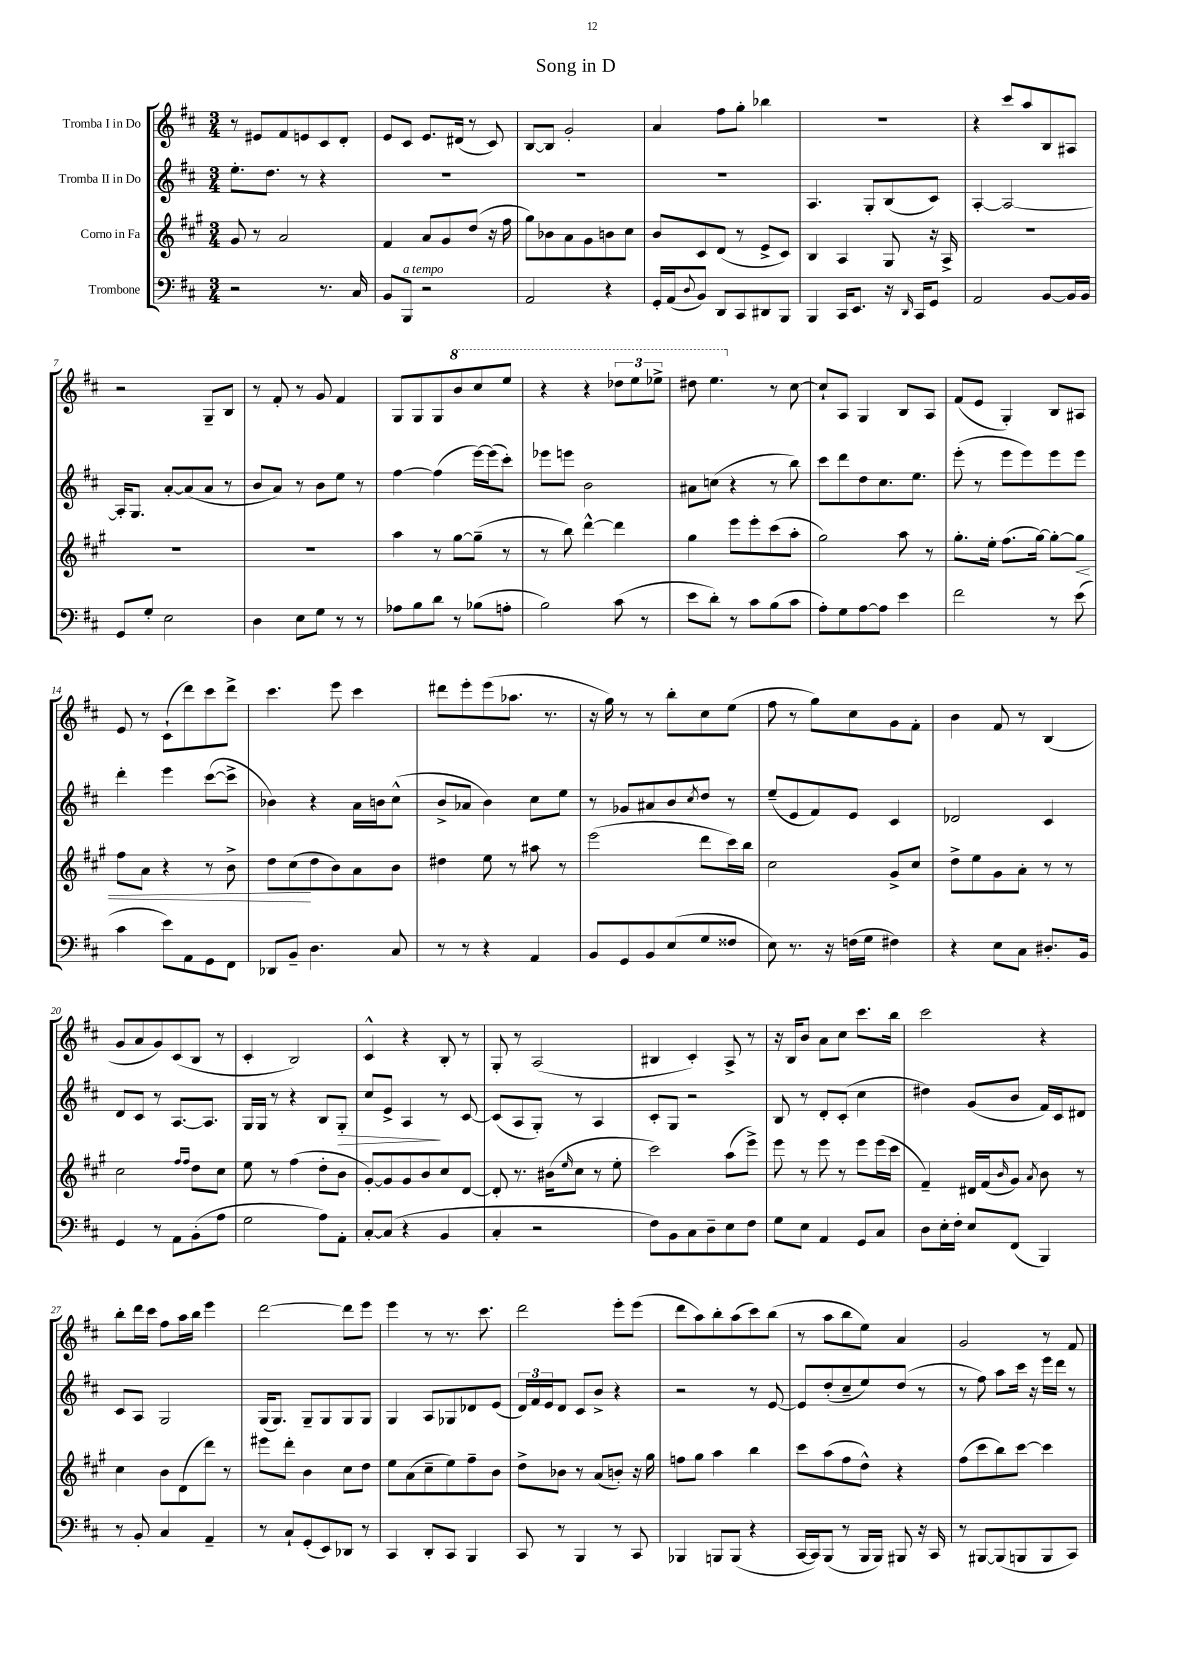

**kern	**kern	**kern	**kern
*staff4	*staff3	*staff2	*staff1
*clefF4	*clefG2	*clefG2	*clefG2
*k[f#c#]	*k[f#c#g#]	*k[f#c#]	*k[f#c#]
*M3/4	*M3/4	*M3/4	*M3/4
2r	8g#	8.ee'	8r
.	8r	.	8e#
.	.	8.dd	.
.	2a	.	8f#
.	.	8r	8e
8.r	.	4r	8c#
.	.	.	8d'
16C#	.	.	.
=	=	=	=
8BB	4f#	2.r	8e
8BBB	.	.	8c#
2r	8a	.	8.e
.	8g#	.	.
.	.	.	(16d#
.	(8dd	.	8r
.	16r	.	8c#)
.	16ff#	.	.
=	=	=	=
2AA	8gg#)	2.r	[8B
.	8b-	.	8B]
.	8a	.	2g'
.	8g#	.	.
4r	8b	.	.
.	8cc#	.	.
=	=	=	=
16GG'	8b	2.r	4a
(16AA	.	.	.
8qqD	.	.	.
8BB)	8c#	.	.
8DD	(8d	.	8ff#
8CC#	8r	.	8gg'
8DD#	8e^	.	4bb-
8BBB	8c#)	.	.
=	=	=	=
4BBB	4B	4.A	2.r
16CC#	4A	.	.
8.EE	.	.	.
.	.	8G'	.
16r	8G#	(8B	.
16qqDD	.	.	.
16CC#	.	.	.
8GG	16r	8c#)	.
.	16A^	.	.
=	=	=	=
2AA	2.r	[4A'	4r
.	.	2A_	8ccc#
.	.	.	8aa
[8BB	.	.	8B
16BB]	.	.	8A#
16BB	.	.	.
=	=	=	=
8GG	2.r	16A']	2r
.	.	8.G	.
8G'	.	.	.
2E	.	[8a'	.
.	.	(8a]	.
.	.	8a	8G~
.	.	8r	8B
=	=	=	=
4D	2.r	8b	8r
.	.	8a)	8f#'
8E	.	8r	8r
8G	.	8b	8g
8r	.	8ee	4f#
8r	.	8r	.
=	=	=	=
8A-	4aa	[4ff#	8G
8B	.	.	8G
8d	8r	(4ff#]	8G
8r	[8gg#	.	8bb
(8B-	(8gg#~]	[16eee)	8ccc#
.	.	(16eee]	.
8A'	8r	8ccc#')	8eee
=	=	=	=
2B)	8r	8eee-	4r
.	8bb)	8eee	.
.	[4ddd^^	2b	4r
(8c#	4ddd]	.	12ddd-
.	.	.	12eee
8r	.	.	.
.	.	.	12eee-^
=	=	=	=
8e	4gg#	8a#	8ddd#
8d')	.	(8cc	4.eee
8r	8eee	4r	.
8c#	8eee'	.	.
(8B	(8ccc#	8r	8r
8c#	8aa'	8bb)	[8cc#
=	=	=	=
8A')	2gg#)	8ccc#	8cc#`]
8G	.	8ddd	8A
[8A	.	8dd	4G
8A]	.	8.cc#	.
4e	8aa	.	8B
.	.	8.ee	.
.	8r	.	8A
=	=	=	=
2f#	8.gg#'	(8eee'	(8f#
.	.	8r	8e
.	16ee'	.	.
.	(8.ff#	8eee	4G')
.	.	8eee)	.
.	[16gg#)	.	.
8r	8gg#'_	8eee	8B
(8e	8gg#]	8eee	8A#
=	=	=	=
4c#	8ff#	4ddd'	8e
.	8a	.	8r
8e)	4r	4eee	(8c#`
8AA	.	.	8ddd)
8GG	8r	([8ccc#	8ccc#
8FF#	8b^	8ccc#^]	8ddd^
=	=	=	=
8DD-	8dd	4b-)	4.ccc#
8BB~	(8cc#	.	.
4.D	8dd	4r	.
.	8b)	.	8eee
.	8a	16a	4ccc#
.	.	16b	.
8C#	8b	(8cc#^^	.
=	=	=	=
8r	4dd#	8b^	8ddd#
8r	.	8a-	8eee'
4r	8ee	4b)	(8eee
.	8r	.	8.aa-
4AA	8aa#	8cc#	.
.	.	.	8.r
.	8r	8ee	.
=	=	=	=
8BB	(2eee	8r	16r
.	.	.	16gg)
8GG	.	8g-	8r
8BB	.	8a#	8r
(8E	.	8b	8bb'
.	.	8qcc#	.
8G	8ddd	8dd	8cc#
8F##	16ccc#)	8r	(8ee
.	16bb	.	.
=	=	=	=
8E)	2cc#	(8ee~	8ff#
8.r	.	8e	8r
.	.	8f#)	8gg)
16r	.	.	.
(16F	.	8e	8cc#
16G	.	.	.
4F#)	8g#^	4c#	8g
.	8cc#	.	8f#'
=	=	=	=
4r	8dd^	2d-	4b
.	8ee	.	.
8E	8g#	.	8f#
8C#	8a'	.	8r
8.D#'	8r	4c#	(4B
.	8r	.	.
16BB	.	.	.
=	=	=	=
4GG	2cc#	8d	8g
.	.	8c#	8a
8r	.	8r	8g)
8AA	.	[8.A	(8c#
.	16qqff#	.	.
.	16qqff#	.	.
(8BB'	8dd	.	8B
.	.	8.A]	.
8A	8cc#	.	8r
=	=	=	=
2G	8ee	16G	4c#'
.	.	16G	.
.	8r	8r	.
.	(4ff#	4r	2B)
8A)	8dd'	8B	.
8AA'	8b	8G'	.
=	=	=	=
[8C#'	[8g#')	8cc#	4c#^^
(8C#]	8g#]	8e^	.
4r	8g#	4A	4r
.	8b	.	.
4BB	8cc#	8r	8B'
.	[8d	[8c#	8r
=	=	=	=
4C#'	8d']	(8c#]	8G'
.	8.r	8A	8r
2r	.	8G')	(2A
.	(16b#	.	.
.	16qqee	.	.
.	8cc#	8r	.
.	8r	4A	.
.	8ee'	.	.
=	=	=	=
8F#)	2ccc#)	8c#'	4B#
8BB	.	8G	.
8C#	.	2r	4c#')
8D~	.	.	.
8E	(8aa	.	8A^
8F#	8eee^)	.	8r
=	=	=	=
8G	8eee	8B	16r
.	.	.	16B
8E	8r	8r	8b
4AA	8eee	8d'	8a
.	8r	(8c#'	8cc#
8GG	8eee	4cc#	8.ccc#
8C#	(16eee	.	.
.	16ccc#	.	16bb
=	=	=	=
8D	4f#~)	4dd#)	2ccc#
16E'	.	.	.
16F#'	.	.	.
8E	16d#	(8g	.
.	(16f#	.	.
.	16qqb	.	.
(8FF#	8g#)	8b	.
.	8qa	.	.
4BBB)	8b	16f#)	4r
.	.	16c#	.
.	8r	8d#	.
=	=	=	=
8r	4cc#	8c#	8bb'
8BB'	.	8A	16ddd
.	.	.	16ccc#
4C#	8b	2G	8ff#
.	(8d	.	16aa
.	.	.	16bb
4AA~	8ddd)	.	4eee
.	8r	.	.
=	=	=	=
8r	8eee#	(16G	[2ddd
.	.	8.G)	.
8C#`	8ddd'	.	.
(8GG'	4b	8G~	.
8EE)	.	8G	.
8DD-	8cc#	8G	8ddd]
8r	8dd	8G	8eee
=	=	=	=
4CC#	8ee	4G	4eee
.	(8a	.	.
8DD'	8cc#~	8A	8r
8CC#	8ee)	8G-	8.r
4BBB	8ff#~	8d-	.
.	.	.	8.ccc#
.	8b	(8e	.
=	=	=	=
8CC#	8dd^	24d)	2ddd
.	.	24f#	.
.	.	24e	.
8r	8b-	8d	.
4BBB	8r	8c#	.
.	(8a	8b^	.
8r	8b')	4r	8eee'
8CC#	16r	.	(8eee
.	16gg#	.	.
=	=	=	=
4BBB-	8ff	2r	8ddd
.	8gg#	.	8aa)
8BBB	4aa	.	8bb'
(8BBB	.	.	(8aa
4r	4bb	8r	8ccc#)
.	.	[8e	(8bb
=	=	=	=
[16CC#	8ccc#	8e]	8r
16CC#])	.	.	.
(8BBB	(8aa	(8dd'	8aa
8r	8ff#	8cc#~	8bb
16BBB	8dd^^)	8ee)	8ee)
16BBB)	.	.	.
8BBB#	4r	(8dd	4a
16r	.	8r	.
16CC#	.	.	.
=	=	=	=
8r	(8ff#	8r	2g
[8BBB#	8ccc#	8ff#)	.
(8BBB#]	8bb)	8aa	.
8BBB	[8ccc#	16ccc#	.
.	.	16r	.
8BBB	4ccc#]	16eee	8r
.	.	16ddd	.
8CC#)	.	8r	8f#
==	==	==	==
*-	*-	*-	*-
